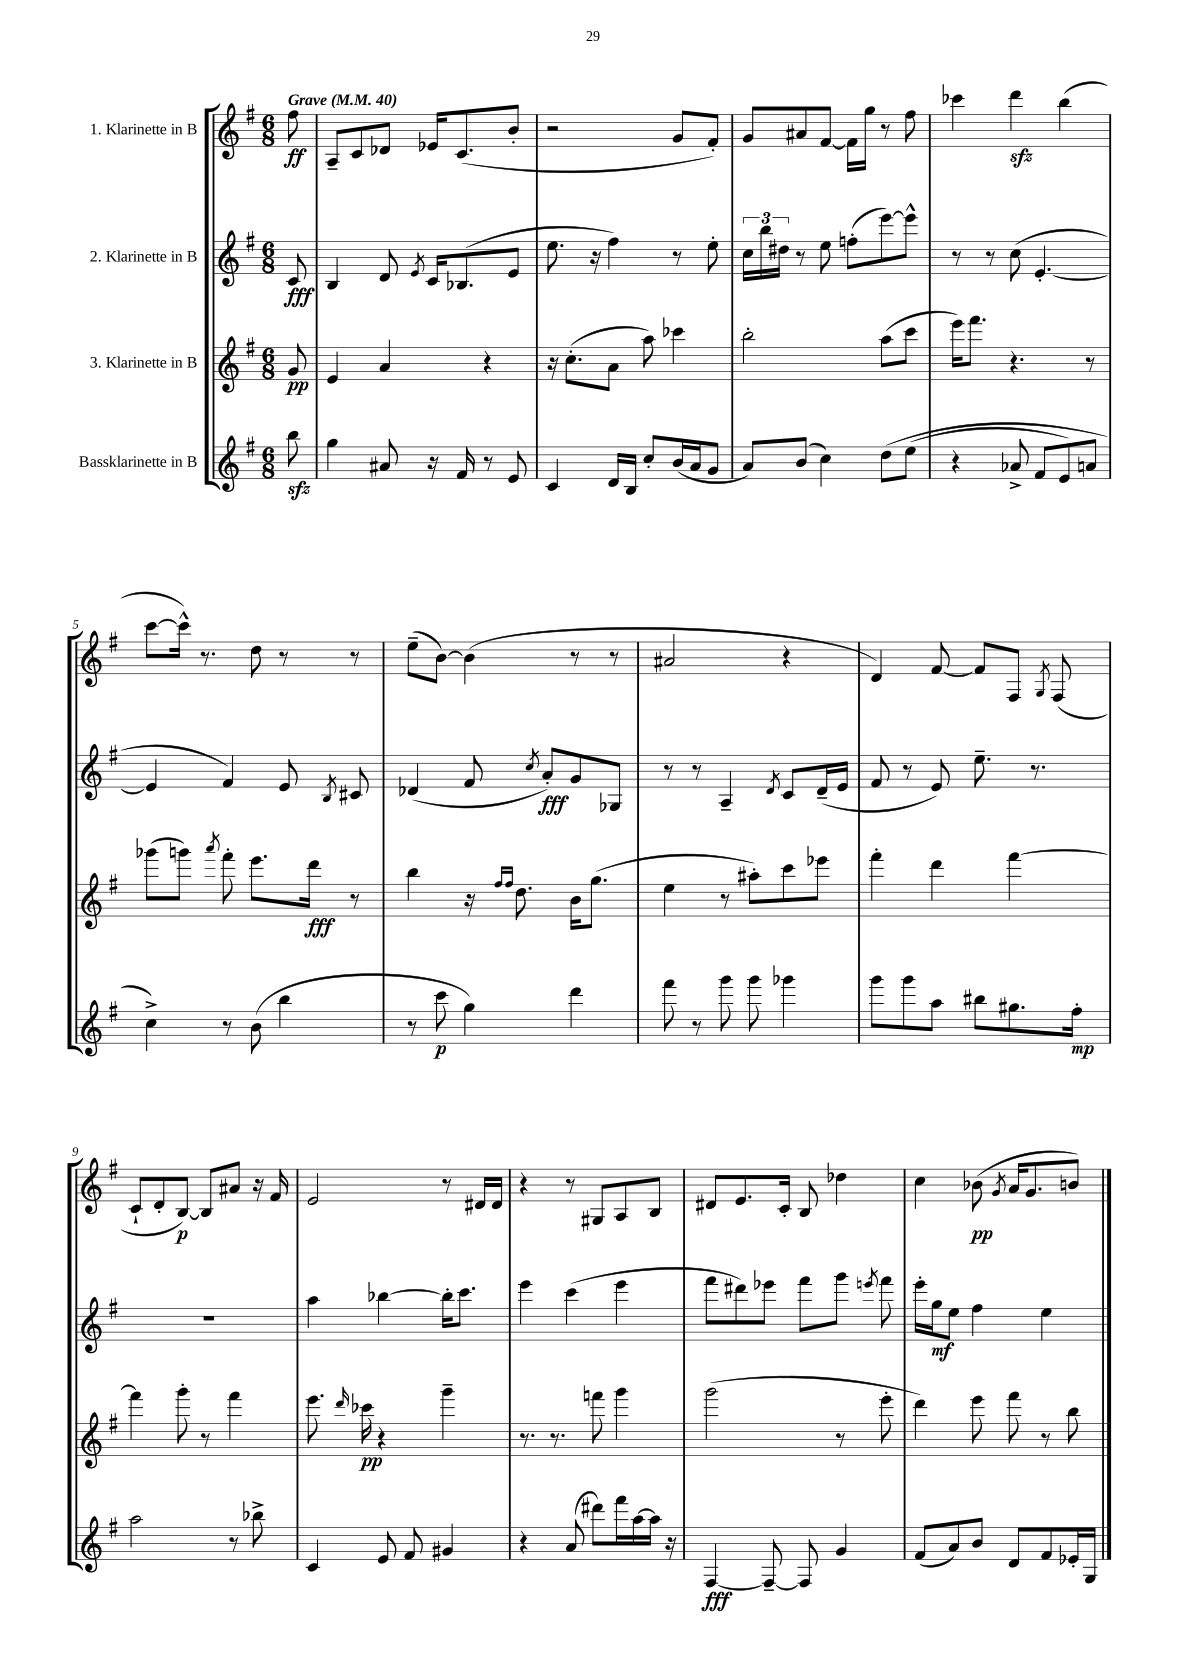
<<
\new StaffGroup <<
\new Staff = "s0" \with { instrumentName = "1. Klarinette in B" } {
    \clef treble \key g \major \numericTimeSignature \time 6/8 \partial 8 \tempo "Grave" 4 = 40
    \autoBeamOff fis''8\ff |
    a8[-- c'8 des'8] ees'16[ c'8.( b'8]-. |
    r2 g'8[ fis'8]-.) |
    g'8[ ais'8 fis'8]~ fis'16[ g''16] r8 fis''8 |
    ces'''4 d'''4\sfz b''4( |
    c'''8[~ c'''16]-^) r8. d''8 r8 r8 |
    e''8[--( b'8]~) b'4( r8 r8 |
    ais'2 r4 |
    d'4) fis'8~ fis'8[ fis8] \acciaccatura { g8 } fis8( |
    c'8[-! d'8-. b8]~\p) b8[ ais'8] r16 fis'16 |
    e'2 r8 dis'16[ dis'16] |
    r4 r8 gis8[ a8 b8] |
    dis'8[ e'8. c'16]-. b8 des''4 |
    c''4 bes'8\pp( \acciaccatura { g'8 } a'16[ g'8. b'8]) \bar "|." |
}
\new Staff = "s1" \with { instrumentName = "2. Klarinette in B" } {
    \clef treble \key g \major \numericTimeSignature \time 6/8 \partial 8
    \autoBeamOff c'8\fff |
    b4 d'8 \acciaccatura { e'8 } c'16[ bes8.( e'8] |
    e''8. r16 fis''4) r8 e''8-. |
    \tuplet 3/2 { c''16[ b''16 dis''16] } r8 e''8 f''8[-.( e'''8~) e'''8]-^ |
    r8 r8 c''8( e'4.~-. |
    e'4 fis'4) e'8 \acciaccatura { b8 } cis'8 |
    des'4( fis'8 \acciaccatura { c''8 } a'8[-.\fff) g'8 ges8] |
    r8 r8 a4-- \acciaccatura { d'8 } c'8[ d'16--( e'16] |
    fis'8 r8 e'8) e''8.-- r8. |
    R2. |
    a''4 bes''4~ bes''16[-. c'''8.] |
    e'''4 c'''4( e'''4 |
    fis'''8[ dis'''8) ees'''8] fis'''8[ g'''8] \acciaccatura { e'''8 } fis'''8 |
    e'''16[-. g''16\mf e''8] fis''4 e''4 \bar "|." |
}
\new Staff = "s2" \with { instrumentName = "3. Klarinette in B" } {
    \clef treble \key g \major \numericTimeSignature \time 6/8 \partial 8
    \autoBeamOff g'8\pp |
    e'4 a'4 r4 |
    r16 c''8.[-.( a'8] a''8) ces'''4 |
    b''2-. a''8[( c'''8] |
    e'''16[) fis'''8.] r4. r8 |
    ges'''8[( g'''8]) \acciaccatura { a'''8 } fis'''8-. e'''8.[ d'''16]\fff r8 |
    b''4 r16 \grace { fis''16[ fis''16] } d''8. b'16[ g''8.]( |
    e''4 r8 ais''8[-.) c'''8 ees'''8] |
    fis'''4-. d'''4 fis'''4~ |
    fis'''4 g'''8-. r8 fis'''4 |
    e'''8. \grace { d'''16 } ces'''16\pp r4 g'''4-- |
    r8. r8. f'''8 g'''4 |
    g'''2( r8 e'''8-. |
    d'''4) e'''8 fis'''8 r8 b''8 \bar "|." |
}
\new Staff = "s3" \with { instrumentName = "Bassklarinette in B" } {
    \clef treble \key g \major \numericTimeSignature \time 6/8 \partial 8
    \autoBeamOff b''8\sfz |
    g''4 ais'8 r16 fis'16 r8 e'8 |
    c'4 d'16[ b16] c''8[-. b'16( a'16 g'8] |
    a'8[) b'8]( c''4) d''8[\( e''8]( |
    r4 aes'8-> fis'8[ e'8) a'8] |
    c''4->\) r8 b'8( b''4 |
    r8 c'''8\p g''4) d'''4 |
    fis'''8 r8 g'''8 g'''8 ges'''4 |
    g'''8[ g'''8 a''8] bis''8[ gis''8. fis''16]-.\mp |
    a''2 r8 bes''8-> |
    c'4 e'8 fis'8 gis'4 |
    r4 a'8( dis'''8[) fis'''16 a''16~ a''16] r16 |
    fis4~\fff fis8~-- fis8 g'4 |
    fis'8[( a'8) b'8] d'8[ fis'8 ees'16-. g16] \bar "|." |
}
>>
>>
